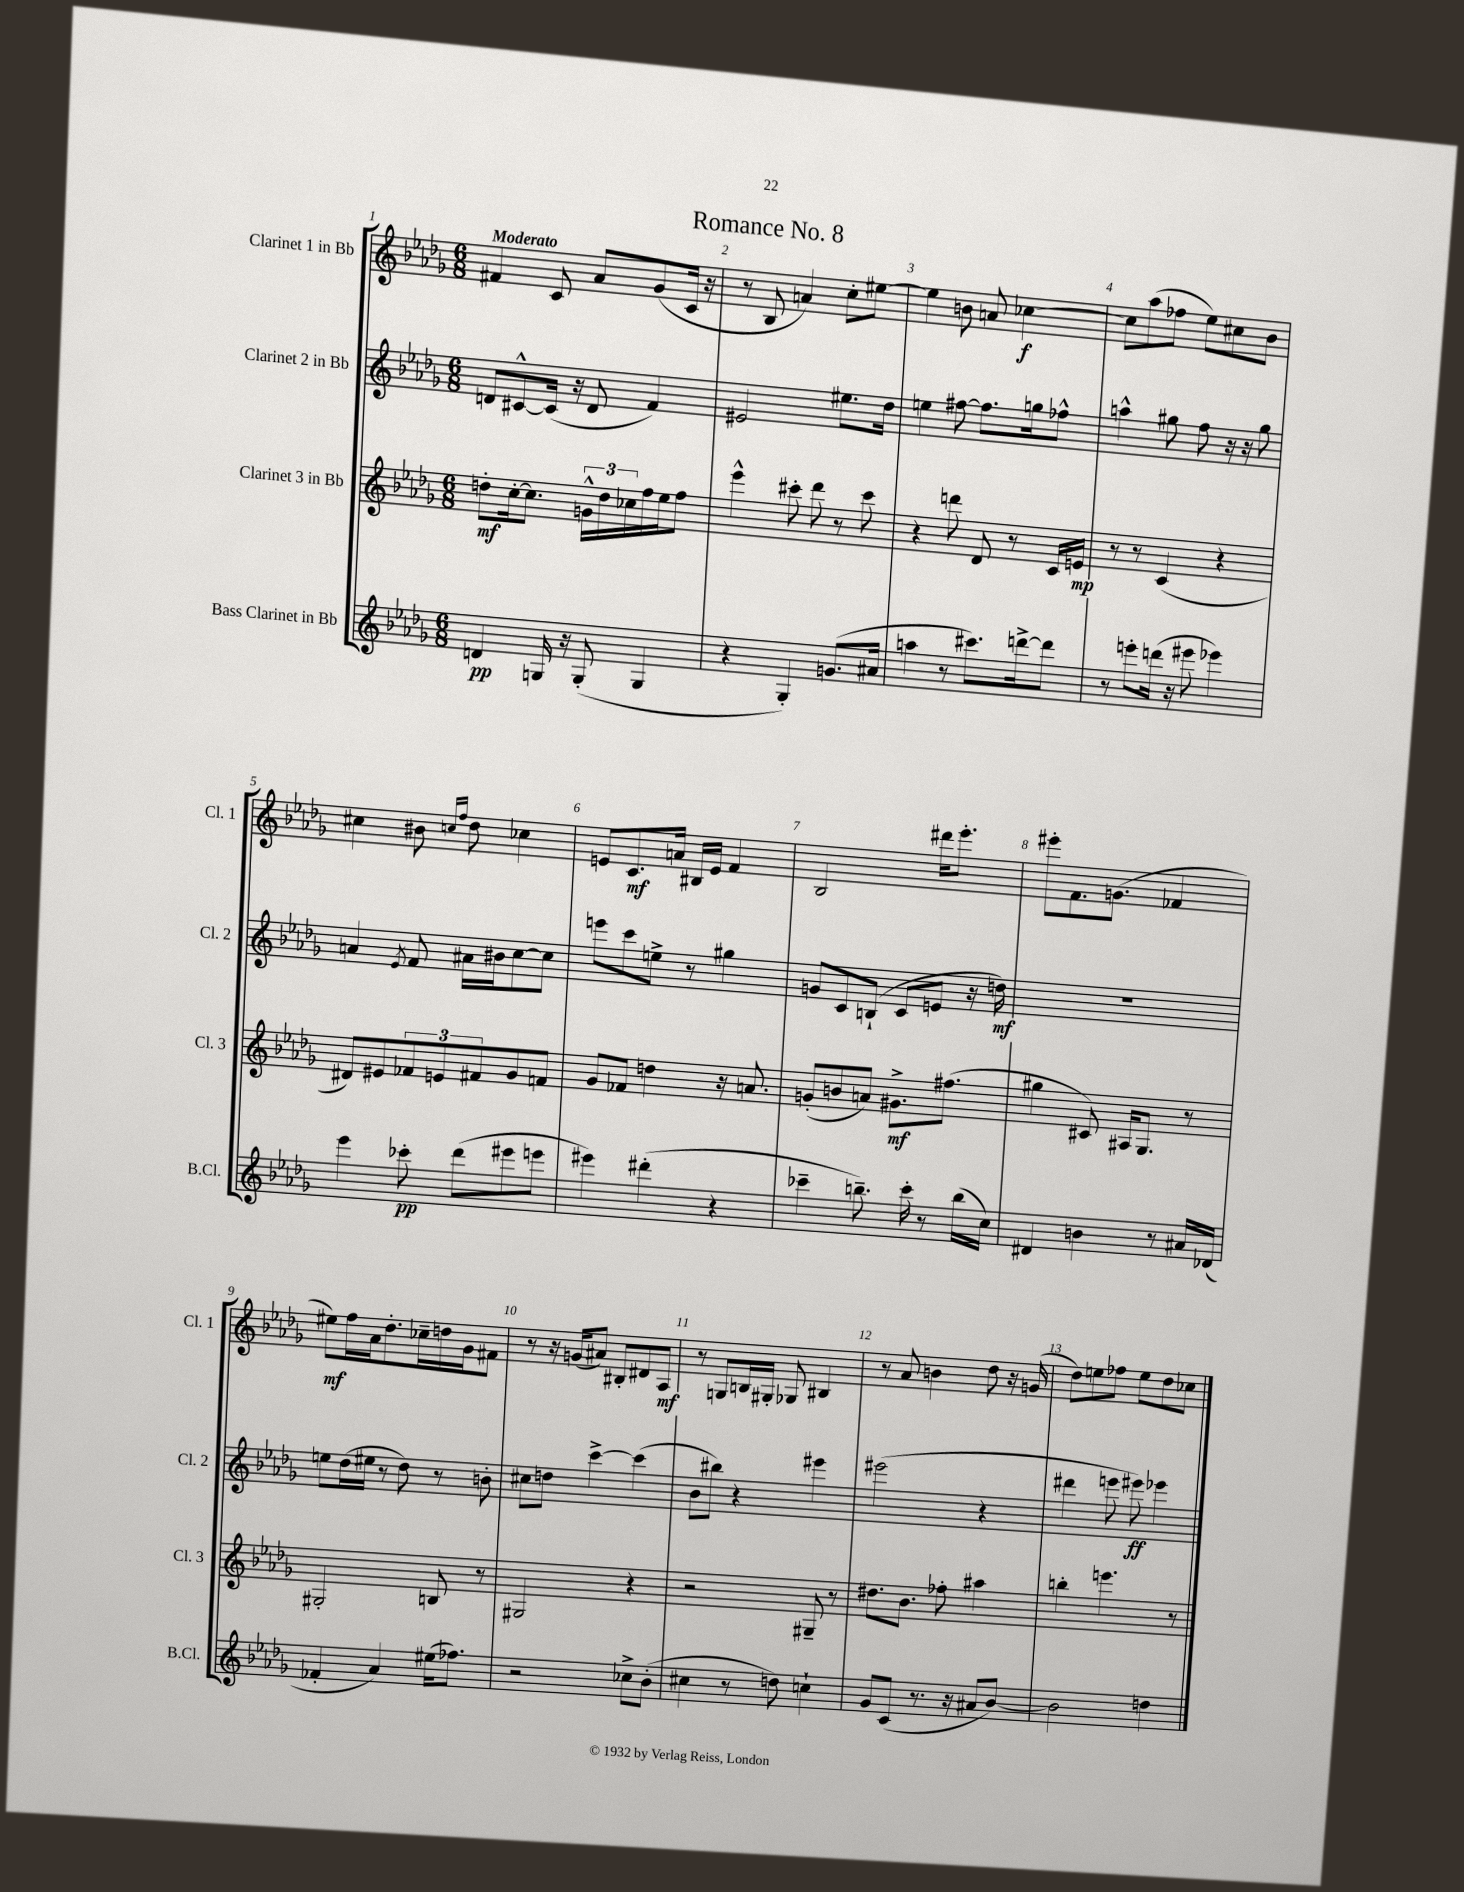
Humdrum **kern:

**kern	**kern	**kern	**kern
*staff4	*staff3	*staff2	*staff1
*clefG2	*clefG2	*clefG2	*clefG2
*k[b-e-a-d-g-]	*k[b-e-a-d-g-]	*k[b-e-a-d-g-]	*k[b-e-a-d-g-]
*M6/8	*M6/8	*M6/8	*M6/8
4d	8dd'	8d	4f#
.	[16cc'	[8c#^^	.
.	8.cc]	.	.
16G	.	(16c#]	8c
16r	.	16r	.
(8G'	24g^^	8d	8a-
.	24dd	.	.
.	24cc-	.	.
4G	16ff	4f)	(8g-
.	16ee-	.	.
.	8ff	.	16c
.	.	.	16r
=	=	=	=
4r	4eee-^^	2e#	8r
.	.	.	8B-
4G-')	8ccc#'	.	4a)
.	8ddd-	.	.
(8.g	8r	8.ee#	8cc'
.	8ccc#	.	[8ee#
16a#	.	16dd-	.
=	=	=	=
4aa	4r	4ee	4ee#]
8r	8ddd	[8ff#	8b
8.ccc#)	8d-	8.ff#]	8a
.	8r	.	[4cc-
[16ddd^	.	16gg	.
8ddd]	16c	8ff-^^	.
.	16e	.	.
=	=	=	=
8r	8r	4aa^^	8cc-]
8eee'	8r	.	(8aa-
(16ddd	(4c	8gg#	8ff-
16r	.	.	.
8eee#	.	8ff	8ee-)
4eee-)	4r	16r	8cc#
.	.	16r	.
.	.	8gg#	8b-
=	=	=	=
4eee-	8d#)	4a	4cc#
.	8e#	.	.
.	.	8qe-	.
8ccc-'	12f-	8f	8b#
.	12e	.	.
.	.	.	16qqcc
.	.	.	16qqff
(8ddd-	.	16a#	8dd-
.	12f#	.	.
.	.	16b#	.
8eee#	8g-	[8cc	4cc-
8eee	8f	8cc]	.
=	=	=	=
4eee#)	8g-	8eee	8e
.	8f-	8ccc	8.c
(4ddd#'	4dd	8ee^	.
.	.	.	16a
.	.	8r	16B#
.	.	.	16e
4r	16r	4gg#	4f
.	8.a	.	.
=	=	=	=
4ccc-~	(8g'	8g	2B-
.	8b	8c	.
8.bb~)	8a)	(8B`	.
.	8.g#^	8c	.
16ccc-'	.	.	.
8r	.	8e	16ddd#
.	(8.ff#	.	8.eee-'
(16bb	.	16r	.
16cc)	.	16dd)	.
=	=	=	=
4d#	4gg#	2.r	8eee#'
.	.	.	8.f
4b	8c#)	.	.
.	.	.	(8.g
.	16A#	.	.
.	8.G-	.	.
8r	.	.	4f-
16a#	8r	.	.
(16d-	.	.	.
=	=	=	=
4f-'	2G#'	8ee	8ee#)
.	.	(16dd-	16ff
.	.	16ee#	16a-
4a-)	.	8r	8.dd-'
.	.	8dd-)	.
.	.	.	16cc-~
(16ee#	8B	8r	16dd
8.ff-)	.	.	16g-
.	8r	8b'	8f#
=	=	=	=
2r	2G#	8cc#	8r
.	.	8dd	16r
.	.	.	(16g
.	.	[4ccc^	8a#)
.	.	.	8B#'
8cc-^	4r	(4ccc]	8d#
(8b-'	.	.	8A-
=	=	=	=
4cc#	2r	8b-	8r
.	.	8bb#)	8G
8r	.	4r	16B
.	.	.	16G#'
8dd)	.	.	8G-
4cc`	8G#~	4eee#	4B#
.	8r	.	.
=	=	=	=
8g-	8.dd#	(2eee#	8r
(8c	.	.	8a-
.	8.b-	.	.
8.r	.	.	4b
.	8ff-'	.	.
16r	.	.	.
8a#	4aa#	4r	8dd-
[8b-)	.	.	16r
.	.	.	(16g
=	=	=	=
2b-]	4bb'	4ddd#	8dd-)
.	.	.	8ee
.	4.eee	8eee	8ff-
.	.	8eee#)	8ee
4dd	.	4eee-	8dd-
.	8r	.	8cc-
==	==	==	==
*-	*-	*-	*-
